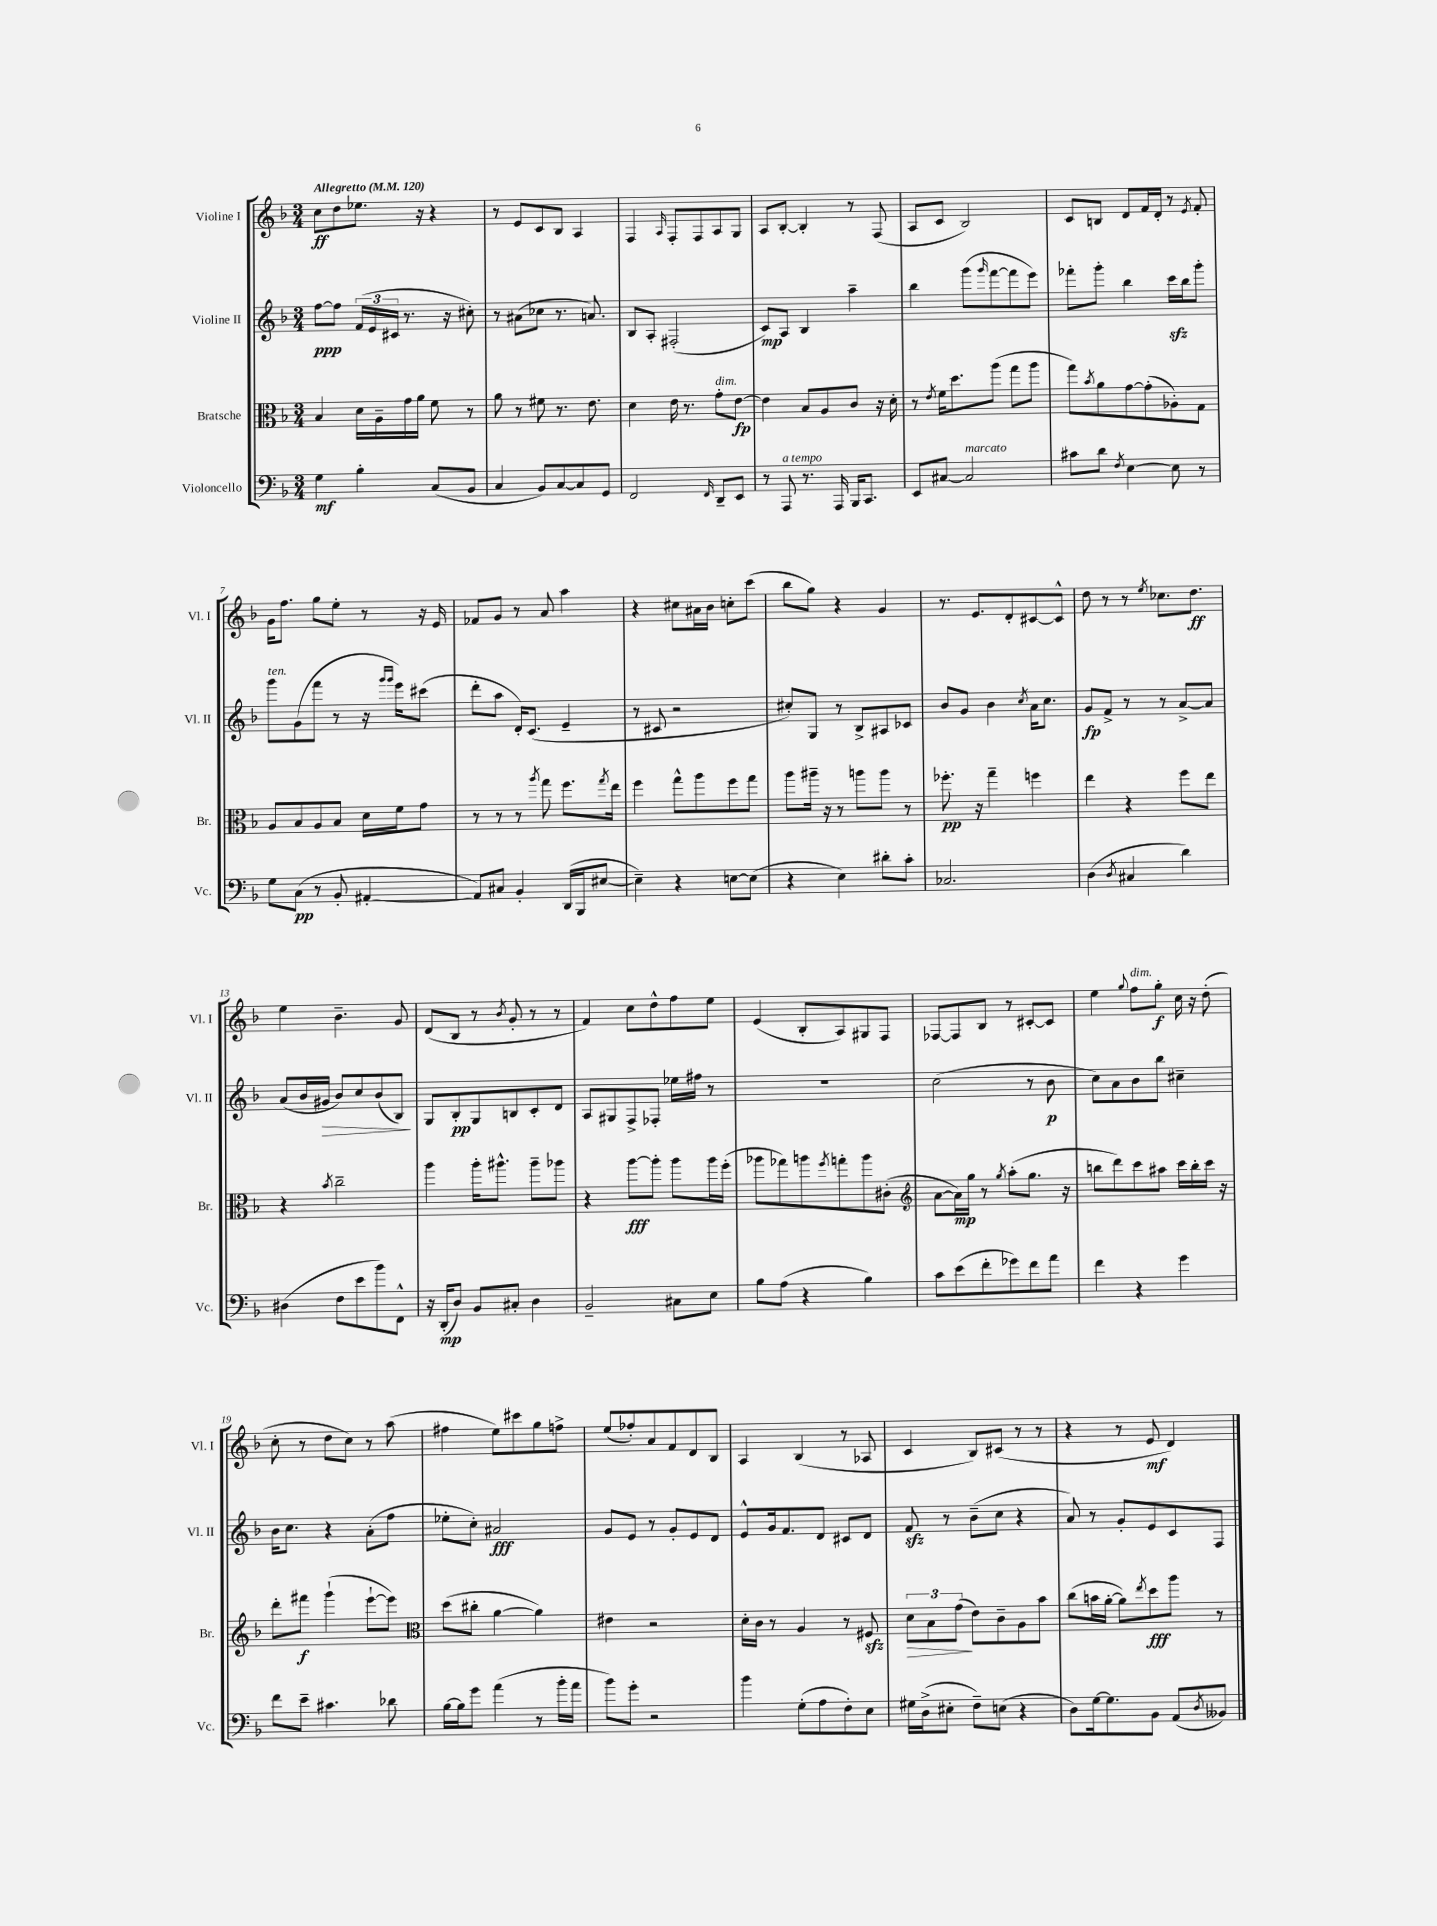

**kern	**kern	**kern	**kern
*staff4	*staff3	*staff2	*staff1
*clefF4	*clefC3	*clefG2	*clefG2
*k[b-]	*k[b-]	*k[b-]	*k[b-]
*M3/4	*M3/4	*M3/4	*M3/4
*MM120	*MM120	*MM120	*MM120
4G	4B-	[8ff	8cc
.	.	8ff]	8dd
4B-'	16d	(24f	8.ee-
.	.	24e	.
.	16A~	.	.
.	.	24c#	.
.	16g	8.r	.
.	16a	.	16r
(8C	8f	.	4r
.	.	16r	.
8BB-	8r	8cc#')	.
=	=	=	=
4C	8a	8r	8r
.	8r	(8a#	8e
8BB-)	8f#	8cc-	8c
[8C	8.r	8.r	8B-
8C]	.	.	4A
.	8.e	8.a)	.
8GG	.	.	.
=	=	=	=
2FF	4d	8B-	4F
.	.	8A'	.
.	.	.	16qqA
.	16e	(2F#'	8F'
.	8.r	.	.
.	.	.	8F
16qqFF	.	.	.
8DD~	8g'	.	8A
8EE	[8e	.	8G
=	=	=	=
8r	4e]	8c)	8A
8AAA	.	8A	[8B-'
8.r	8B-	4B-	4B-']
.	8A	.	.
16AAA	.	.	.
16BBB-	8c	4aa~	8r
8.CC	.	.	.
.	16r	.	(8F
.	16d'	.	.
=	=	=	=
8EE	8r	4bb-	8A
.	8qe	.	.
[8C#	16f	.	8c
.	8.dd	.	.
2C#]	.	(8ggg	2B-)
.	.	16qqggg	.
.	(8aa	[8fff	.
.	8gg	8fff]	.
.	8aa	8eee)	.
=	=	=	=
8c#	8gg)	8fff-'	8c
.	8qb-	.	.
8d	8a	8ggg'	8B
8qF	.	.	.
[4E	[8g	4bb-	8d
.	(8g']	.	16f
.	.	.	16d'
8E]	8A-')	16ccc	8r
.	.	16bb-	.
.	.	.	8qe
8r	8G	8ggg'	8f'
=	=	=	=
8G	8A	8ggg	16g
.	.	.	8.ff
(8C	8B-	(8g	.
8r	8A	8fff	8gg
8BB-'	8B-	8r	8ee'
[4AA#'	16d	16r	8r
.	.	16qqggg	.
.	.	16qqggg	.
.	16f	16eee)	.
.	8g	(8ccc#	16r
.	.	.	16e
=	=	=	=
8AA#])	8r	8ddd'	8f-
8C#	8r	8aa	8g
4BB-'	8r	16d')	8r
.	.	(8.c	.
.	8qaa	.	.
.	8gg	.	8a
(16DD	8.ff	4e~	4aa
16BBB-	.	.	.
[8E#	.	.	.
.	8qgg	.	.
.	16ee	.	.
=	=	=	=
4E#~])	4ff	8r	4r
.	.	8c#	.
4r	8gg^^	2r	8cc#
.	8aa	.	16a#
.	.	.	16b-
[8E	8ff	.	8cc'
(8E]	8gg	.	(8ccc
=	=	=	=
4r	8aa	8cc#')	8bb-
.	16aa#~	8G	8gg)
.	16r	.	.
4E)	8r	8r	4r
.	8aa	8B-^	.
8d#'	8aa	8A#	4g
8c'	8r	8c-	.
=	=	=	=
2.C-	8.ff-'	8b-	8.r
.	.	8g	.
.	16r	.	8.e
.	4gg~	4b-	.
.	.	.	8d'
.	.	8qcc	.
.	4ff	16a	[8c#
.	.	8.cc	.
.	.	.	8c#^^]
=	=	=	=
(4D	4ee	8g	8dd
.	.	8f^	8r
8qD	.	.	.
4C#	4r	8r	8r
.	.	.	8qee
.	.	8r	8.cc-
4d)	8ff	[8a^	.
.	.	.	8.dd
.	8ee	8a]	.
=	=	=	=
(4D#	4r	(8a	4ee
.	.	16b-	.
.	.	16g#	.
.	8qb-	.	.
8F	2cc~	8b-)	4.b-~
8e	.	8cc	.
8b-)	.	(8b-	.
8FF^^	.	8B-)	8g
=	=	=	=
16r	4aa	8G	(8d
(16DD'	.	.	.
8D)	.	8B-'	8B-
8BB-	16aa'	8G	8r
.	8.aa#^^	.	.
.	.	.	8qb-
8C#'	.	8B	8g'
4D	8aa#~	8c'	8r
.	8aa-	8d	8r
=	=	=	=
2BB-~	4r	8A	4f)
.	.	8G#	.
.	[8aa	8F^	8cc
.	8aa']	8F-'	8dd^^
8C#	8aa	16ee-	8ff
.	.	16ff#	.
8E	16aa	8r	8ee
.	(16ff'	.	.
=	=	=	=
8B-	8aa-	2.r	(4e
(8A	8gg-)	.	.
4r	8aa	.	8B-'
.	8qff	.	.
.	8gg'	.	8A)
4B-)	8aa	.	8G#
.	(8c#'	.	8F
=	=	=	=
*	*clefG2	*	*
8c	[8a	(2cc	[8F-
(8e	16a])	.	8F-]
.	16gg	.	.
8f'	8r	.	8B-
.	8qgg	.	.
8g-)	(8aa'	.	8r
8f	8.gg	8r	[8c#'
8a	.	8b-	8c#]
.	16r	.	.
=	=	=	=
4f	8bb	8cc)	4ee
.	8ddd)	8a	.
.	.	.	8qqgg
4r	8ccc	8b-	8ff
.	8aa#	8bb-	8gg'
4g	16ccc	4cc#~	16cc
.	16bb'	.	16r
.	16ccc	.	(8dd'
.	16r	.	.
=	=	=	=
8f	8ddd'	16b-	8cc'
.	.	8.cc	.
8e~	8fff#	.	8r
4.c#	(4ggg`	4r	8dd
.	.	.	8cc)
.	[8eee`	(8a'	8r
8d-	8eee])	8ff	(8aa
=	=	=	=
*	*clefC3	*	*
[16B-	(8dd	8ee-'	4ff#
16B-]	.	.	.
8g	8cc#'	8cc')	.
(4a	[4a	2a#	8ee)
.	.	.	8ccc#
8r	4a])	.	8gg
16b-'	.	.	8ff^
16a	.	.	.
=	=	=	=
8b-)	4e#	8g	(8ee
8g'	.	8e	8ff-')
2r	2r	8r	8a
.	.	8g'	8f
.	.	8e	8d
.	.	8d	8B-
=	=	=	=
4b-	16d'	8e^^	4A
.	16c	.	.
.	8r	16g	.
.	.	8.f	.
(8G'	4A	.	(4B-
8A	.	8d	.
8F')	8r	8c#	8r
8E	8F#	8d	8A-
=	=	=	=
16G#	12d	8f	4c
(16D^	.	.	.
.	12B-	.	.
8E#'	.	8r	.
.	(12g	.	.
8F~)	8e)	(8b-~	8B-)
(8E	8c~	8cc	(8c#
4r	8A	4r	8r
.	8b-	.	8r
=	=	=	=
8D)	(8cc	8a)	4r
[16G	16b	8r	.
8.G]	[16a'	.	.
.	8a])	8g'	8r
.	8qee	.	.
8BB-	8dd	8e	8e
(8AA	8aa	8c	4d)
8qD	.	.	.
8BB--)	8r	8F	.
==	==	==	==
*-	*-	*-	*-
